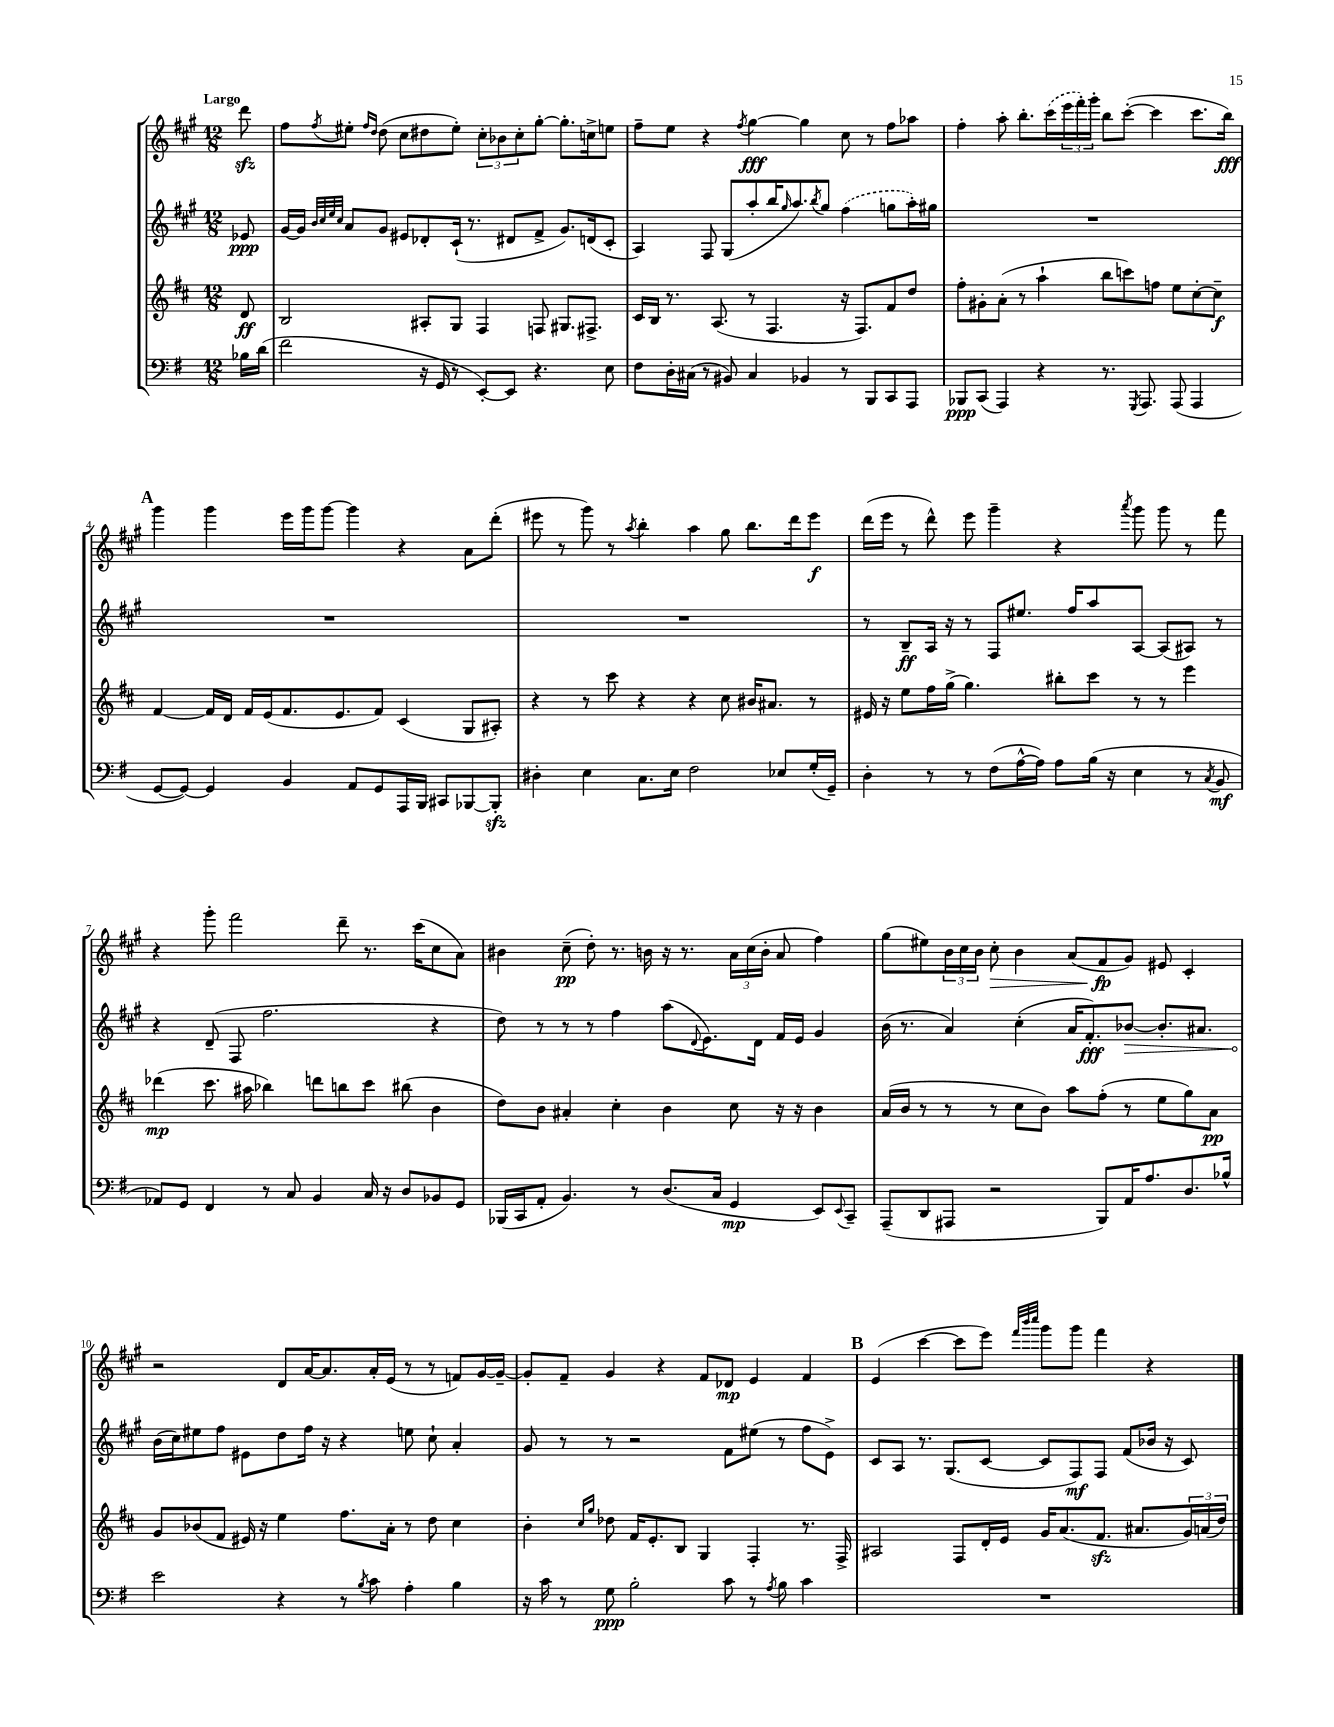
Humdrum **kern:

**kern	**kern	**kern	**kern
*staff4	*staff3	*staff2	*staff1
*clefF4	*clefG2	*clefG2	*clefG2
*k[f#]	*k[f#c#]	*k[f#c#g#]	*k[f#c#g#]
*M12/8	*M12/8	*M12/8	*M12/8
16B-	8d	8e-	8ddd
(16d	.	.	.
=	=	=	=
2f#	2B	[16g#	8ff#
.	.	16g#]	.
.	.	32qqb	.
.	.	32qqcc#	.
.	.	32qqee	.
.	.	32qqcc#	8qff#
.	.	8a	8ee#'
.	.	.	16qqff#
.	.	.	16qqdd
.	.	8g#	(8dd
.	.	8e#	8cc#
16r	8A#'	8d-'	8dd#
16GG	.	.	.
8r	8G	(16c#`	8ee#')
.	.	8.r	.
[8EE')	4F#	.	12cc#'
.	.	.	12b-
8EE]	.	8d#	.
.	.	.	12cc#'
4.r	8F	8f#^	[8gg#'
.	8.G#	8.g#)	8.gg#']
.	8.F#^	(16d	16cc^
8E	.	8c#'	8ee
=	=	=	=
8F#	16c#	4A)	8ff#~
.	16B	.	.
16D'	8.r	.	8ee
(16C#	.	.	.
8r	.	8F#	4r
.	(8.A	.	.
8BB#)	.	(8G#	.
.	.	.	8qff#
4C#	8r	8aa'	[4gg#
.	4.F#	16bb	.
.	.	16qqgg#	.
.	.	8.aa)	.
4BB-	.	.	4gg#]
.	.	8qbb	.
.	.	8gg#	.
8r	16r	(4ff#	8cc#
.	8.F#)	.	.
8BBB	.	.	8r
8CC	8f#	8gg	8ff#
8AAA	8dd	16aa')	8aa-
.	.	16gg#	.
=	=	=	=
8BBB-	8ff#'	1.r	4ff#'
(8CC	8g#'	.	.
4AAA)	(8a'	.	8aa'
.	8r	.	8.bb'
4r	4aa`	.	.
.	.	.	(16ccc#
.	.	.	24eee
.	.	.	24fff#')
.	.	.	24ggg#'
8.r	8bb	.	8bb
.	8ccc)	.	([8ccc#'
8qGGG	.	.	.
8.AAA	.	.	.
.	8ff	.	4ccc#]
(8AAA	8ee	.	.
4AAA	[8cc#'	.	8.ccc#
.	8cc#~]	.	.
.	.	.	16bb)
=	=	=	=
[8GG	[4f#	1.r	4ggg#
8GG_)	.	.	.
4GG]	16f#]	.	4ggg#
.	16d	.	.
.	16f#	.	.
.	(16e	.	.
4BB	8.f#	.	16eee
.	.	.	16ggg#
.	.	.	[8ggg#
.	8.e	.	.
8AA	.	.	4ggg#]
8GG	8f#)	.	.
16AAA	(4c#	.	4r
16BBB	.	.	.
8CC#	.	.	.
[8BBB-	8G	.	8a
8BBB-']	8A#')	.	(8ddd'
=	=	=	=
4D#'	4r	1.r	8eee#
.	.	.	8r
4E	8r	.	8ggg#)
.	8ccc#	.	8r
.	.	.	8qaa
8.C	4r	.	4bb'
16E	.	.	.
2F#	4r	.	4aa
.	8cc#	.	8gg#
.	16b#	.	8.bb
.	8.a#	.	.
8E-	.	.	.
.	.	.	16ddd
(16G'	8r	.	8eee#
16GG~)	.	.	.
=	=	=	=
4D'	16e#	8r	(16ddd
.	16r	.	16eee
.	8ee	8B~	8r
8r	16ff#	16A	8ddd^^)
.	(16gg^	16r	.
8r	4.gg)	8r	8eee
(8F#	.	8F#	4ggg#~
[16A^^	.	8.ee#	.
16A])	.	.	.
8A	8bb#'	.	4r
.	.	16ff#	.
(16B	8ccc#	8aa	.
16r	.	.	.
.	.	.	8qaaa
4E	8r	[8A	8ggg#
.	8r	(8A]	8ggg#
8r	4eee	8A#)	8r
8qC	.	.	.
8BB	.	8r	8fff#
=	=	=	=
8AA-)	(4ddd-	4r	4r
8GG	.	.	.
4FF#	8.ccc#	(8d~	8ggg#'
.	.	8F#	2fff#
.	16aa#	.	.
8r	4bb-)	2.ff#	.
8C	.	.	.
4BB	8ddd	.	.
.	8bb	.	8ddd~
16C	8ccc#	.	8.r
16r	.	.	.
8D	(8bb#	.	.
.	.	.	(16ccc#
8BB-	4b	4r	8cc#
8GG	.	.	8a)
=	=	=	=
(16BBB-	8dd)	8dd)	4b#
16CC	.	.	.
8AA'	8b	8r	.
4.BB)	4a#'	8r	(8cc#~
.	.	8r	8dd')
.	4cc#'	4ff#	8.r
8r	.	.	.
.	.	.	16b
(8.D	4b	(8aa	16r
.	.	.	8.r
.	.	8qqd	.
.	.	8.e)	.
16C	.	.	.
4GG	8cc#	.	24a
.	.	.	(24cc#
.	.	16d	.
.	.	.	24b'
.	16r	16f#	8a
.	16r	16e	.
8EE)	4b	4g#	4ff#)
8qqEE	.	.	.
8CC~	.	.	.
=	=	=	=
(8AAA~	(16a	(16b	(8gg#
.	16b	8.r	.
8DD	8r	.	8ee#)
8AAA#	8r	4a)	24b
.	.	.	24cc#
.	.	.	24b
2r	8r	.	8cc#'
.	8cc#	(4cc#'	4b
.	8b)	.	.
.	8aa	16a	(8a
.	.	8.f#')	.
8BBB)	(8ff#'	.	8f#
16AA	8r	[8b-	8g#)
8.A	.	.	.
.	8ee	8.b-']	8e#
8.D	8gg)	.	4c#'
.	.	8.a#	.
.	8a	.	.
16B-^^	.	.	.
=	=	=	=
2e	8g	(16b	2r
.	.	16cc#)	.
.	(8b-	8ee#	.
.	8f#	8ff#	.
.	16e#)	8e#	.
.	16r	.	.
4r	4ee	8dd	8d
.	.	16ff#	[16a
.	.	16r	8.a]
8r	8.ff#	4r	.
8qB	.	.	.
8c	.	.	16a'
.	16a'	.	(16e
4A'	8r	8ee	8r
.	8dd	8cc#`	8r
4B	4cc#	4a'	8f)
.	.	.	[16g#
.	.	.	16g#~_
=	=	=	=
16r	4b'	8g#	8g#']
16c	.	.	.
8r	.	8r	8f#~
.	16qqcc#	.	.
.	16qqgg	.	.
8G	8dd-	8r	4g#
2B'	16f#	2r	.
.	8.e'	.	.
.	.	.	4r
.	8B	.	.
.	4G	.	8f#
8c	.	8f#	8d-
8r	4F#'	(8ee#	4e
8qA	.	.	.
8B	.	8r	.
4c	8.r	8ff#	4f#
.	.	8e^)	.
.	16F#^	.	.
=	=	=	=
1.r	2A#	8c#	(4e
.	.	8A	.
.	.	8.r	[4ccc#
.	.	(8.G#	.
.	8F#	.	8ccc#]
.	16d'	[8c#	8eee)
.	16e	.	.
.	.	.	32qqfff#
.	.	.	32qqbbb
.	.	.	32qqcccc#
.	16g	8c#]	8ggg#
.	(8.a	.	.
.	.	8F#)	8ggg#
.	8.f#	8F#	4fff#
.	.	(8f#	.
.	8.a#	.	.
.	.	16b-	4r
.	.	16r	.
.	24g)	8c#)	.
.	(24a	.	.
.	24dd)	.	.
==	==	==	==
*-	*-	*-	*-
